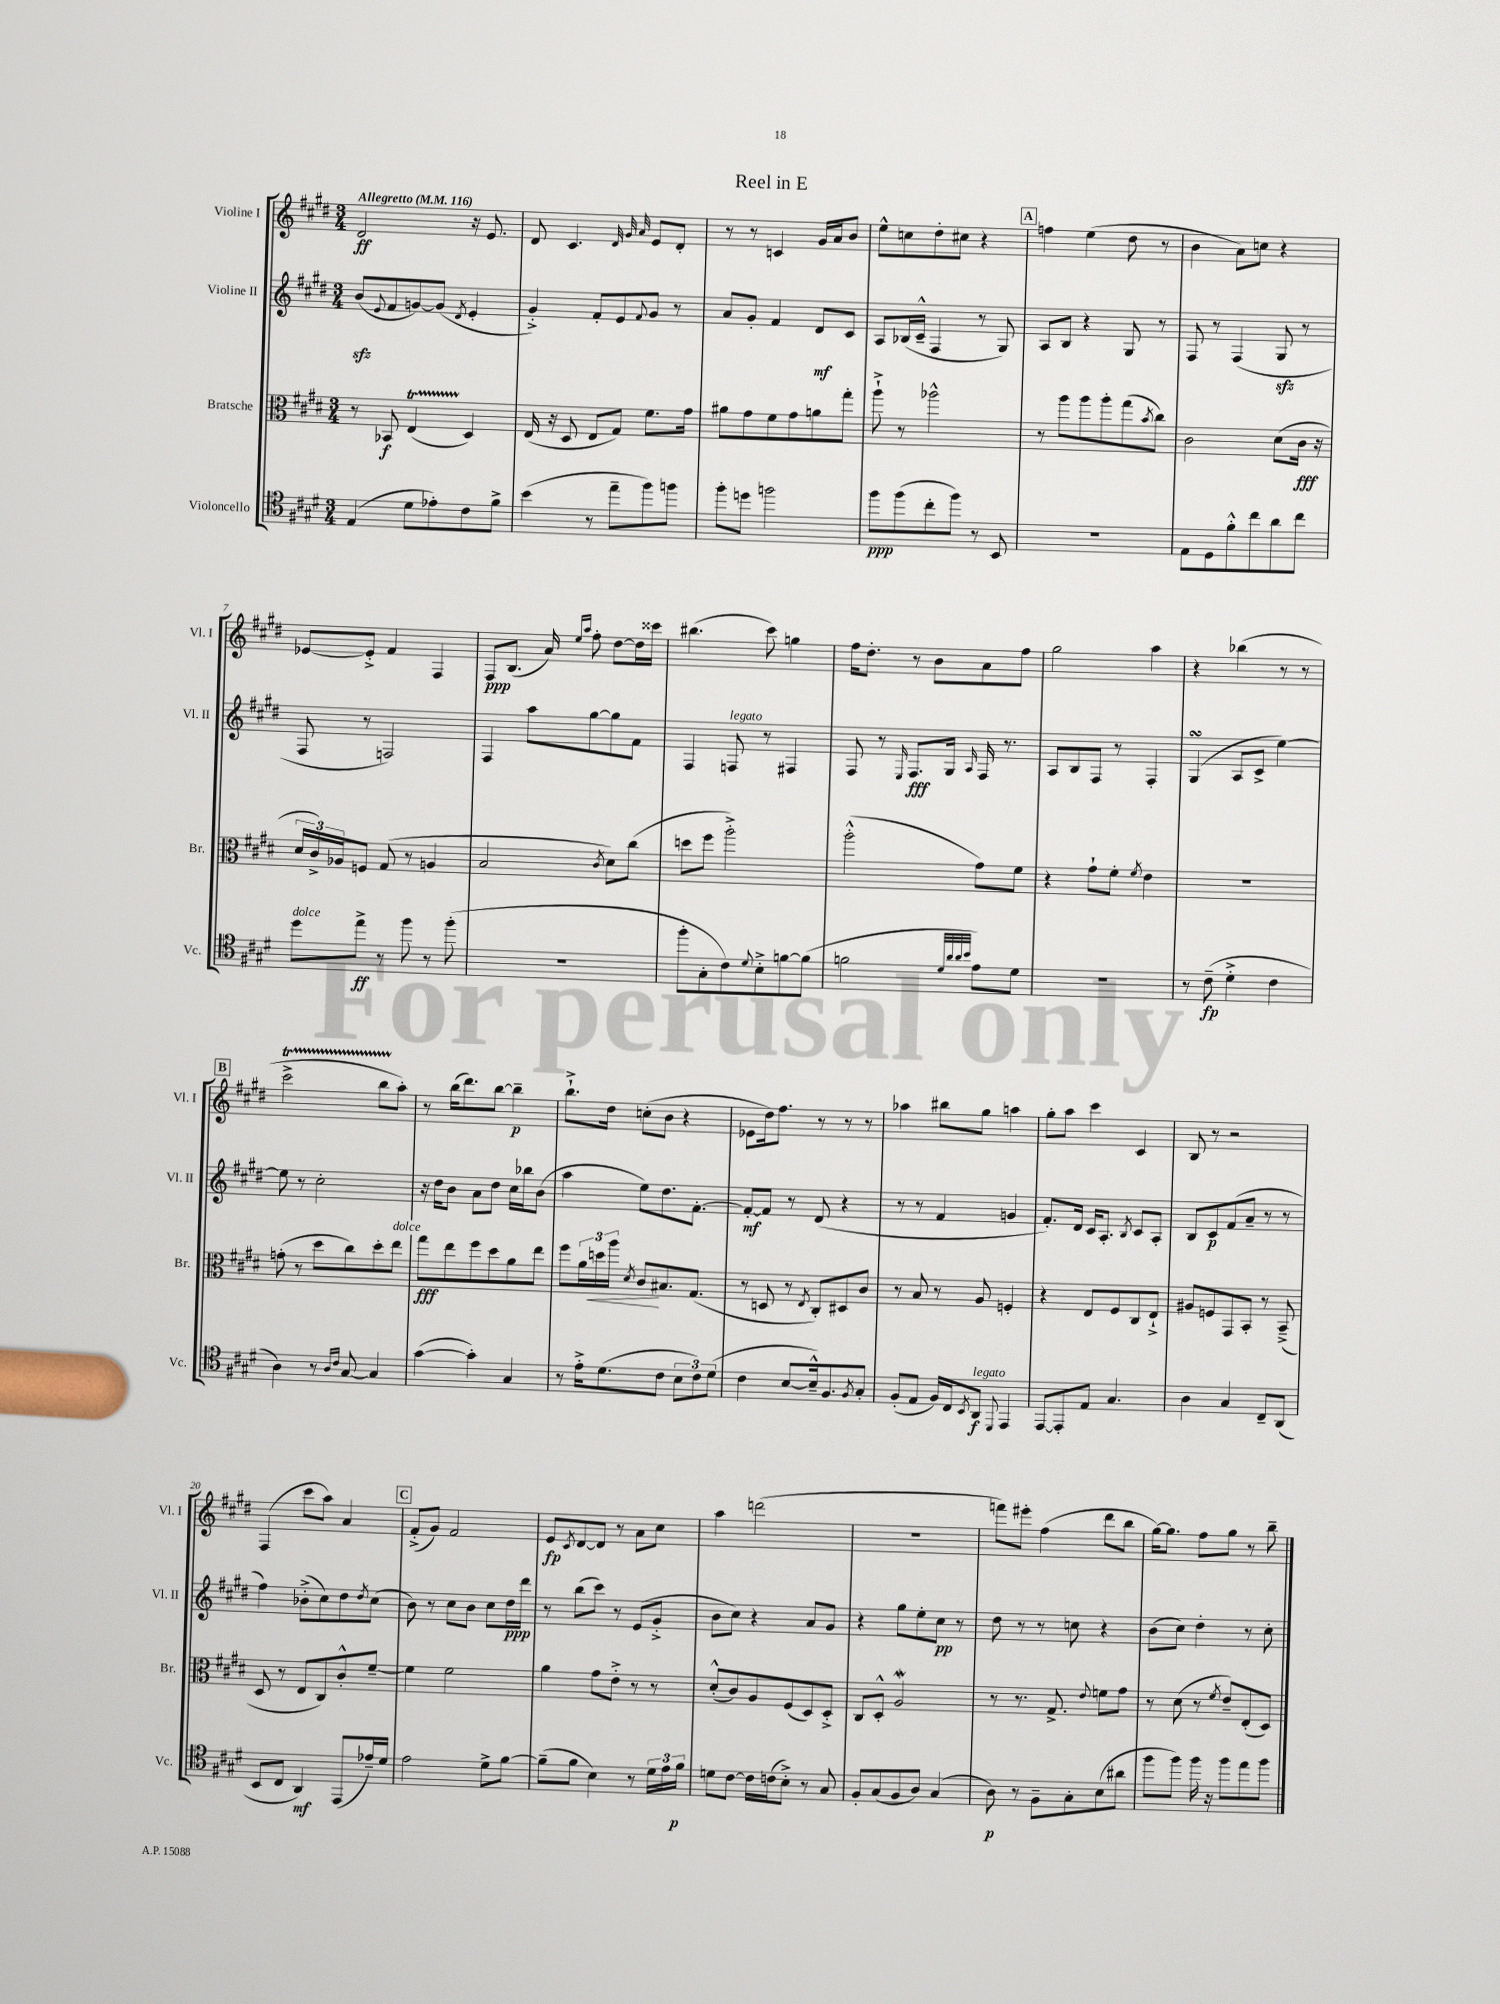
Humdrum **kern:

**kern	**dynam	**kern	**dynam	**kern	**dynam	**kern	**dynam
*part4	*part4	*part3	*part3	*part2	*part2	*part1	*part1
*staff4	*staff4	*staff3	*staff3	*staff2	*staff2	*staff1	*staff1
*I"Violoncello	*	*I"Bratsche	*	*I"Violine II	*	*I"Violine I	*
*I'Vc.	*	*I'Br.	*	*I'Vl. II	*	*I'Vl. I	*
*clefC4	*	*clefC3	*	*clefG2	*	*clefG2	*
*k[f#c#g#d#]	*	*k[f#c#g#d#]	*	*k[f#c#g#d#]	*	*k[f#c#g#d#]	*
*M3/4	*	*M3/4	*	*M3/4	*	*M3/4	*
*MM116	*	*MM116	*	*MM116	*	*MM116	*
=1	=1	=1	=1	=1	=1	=1	=1
!	!	!	!	!	!	!LO:TX:a:B:t=Allegretto	!
(4E/	.	8r	.	(8bzz/L	.	2d#/	ff
.	.	.	.	8qqe/	.	.	.
.	.	8BB-X/	f	8f#/	.	.	.
8d#\L	.	(4ET/	.	[8gn/)	.	.	.
8e-X'\)	.	.	.	(8g/J]	.	.	.
.	.	.	.	8qd#/	.	.	.
8c#\	.	4D#/)	.	4e'/	.	16r	.
.	.	.	.	.	.	8.e/	.
8f#^\J	.	.	.	.	.	.	.
=2	=2	=2	=2	=2	=2	=2	=2
(4b\	.	(16E/	.	4g#'^/)	.	8d#/	.
.	.	16r	.	.	.	.	.
.	.	8D#/	.	.	.	4.c#/	.
8r	.	8E/L	.	8f#'/L	.	.	.
8ee~\L	.	8G#/J)	.	8e/	.	.	.
.	.	.	.	.	.	32qqd#/	.
.	.	.	.	.	.	32qqg#/	.
.	.	.	.	8qqf#/	.	32qqa/	.
8ff#\)	.	8.f#\L	.	8g#/J	.	8e/L	.
8ffn\J	.	.	.	8r	.	8d#'/J	.
.	.	16g#\Jk	.	.	.	.	.
=3	=3	=3	=3	=3	=3	=3	=3
8ff#'\L	.	8a#X\L	.	8a/L	.	8r	.
8ddn\J	.	8g#\	.	8g#'/J	.	8r	.
2ffn\	.	8f#\	.	4f#/	.	4cn/	.
.	.	8g#\	.	.	.	.	.
.	.	8an\	.	8d#/L	mf	16g#/LL	.
.	.	.	.	.	.	16a/J	.
.	.	8gg#'\J	.	8c#/J	.	8b/J	.
=4	=4	=4	=4	=4	=4	=4	=4
8ff#\L	ppp	8aa`^\	.	8A/L	.	8ee^^\L	.
(8ff#\	.	8r	.	(16B-X/L	.	8ccn\	.
.	.	.	.	16c#~^^/JJ	.	.	.
8cc#'\	.	2aa-X^^\	.	4F#/	.	8dd#'\	.
8ff#\J)	.	.	.	.	.	8cc#X\J	.
8r	.	.	.	8r	.	4r	.
8BB/	.	.	.	8G#/)	.	.	.
!!LO:REH:place=s1:t=A
=5	=5	=5	=5	=5	=5	=5	=5
2.r	.	8r	.	8A/L	.	4ffn\	.
.	.	8aa\L	.	8B/J	.	.	.
.	.	8aa\	.	4r	.	(4ee\	.
.	.	8aa'\	.	.	.	.	.
.	.	(8gg#\	.	8G#/	.	8dd#\	.
.	.	8qb/	.	.	.	.	.
.	.	8cc#\J)	.	8r	.	8r	.
=6	=6	=6	=6	=6	=6	=6	=6
8E\L	.	2c#\	.	8F#/	.	4b\	.
8D#\	.	.	.	8r	.	.	.
8f#'^^\	.	.	.	(4F#/	.	8a\L)	.
8cc#\	.	.	.	.	.	8ccn\J	.
8a\	.	(8d#\L	.	8G#zz/	.	4r	.
8cc#\J	.	16c#\Jk	fff	8r	.	.	.
.	.	16r	.	.	.	.	.
!!LO:LB:g=z
=7	=7	=7	=7	=7	=7	=7	=7
!LO:TX:a:i:t=dolce	!	!	!	!	!	!	!
8dd#\L	.	24d#/LL	.	8F#/	.	[8e-X/L	.
.	.	24c#^/)	.	.	.	.	.
.	.	24A-X/J	.	.	.	.	.
8ee^\J	ff	8Fn/J	.	8r	.	8e-'^/J]	.
8r	.	(8G#/	.	2Fn/)	.	4f#/	.
8ff#\	.	8r	.	.	.	.	.
8r	.	4An/	.	.	.	4F#/	.
(8ff#'\	.	.	.	.	.	.	.
=8	=8	=8	=8	=8	=8	=8	=8
2.r	.	2B/	.	4F#/	.	8F#/L	ppp
.	.	.	.	.	.	(8.B/J	.
.	.	.	.	8aa\L	.	.	.
.	.	.	.	.	.	16a/)	.
.	.	.	.	.	.	16qqee/LL	.
.	.	.	.	.	.	16qqaa/JJ	.
.	.	.	.	[8gg#\	.	8ff#'\	.
.	.	8qc#/	.	.	.	.	.
.	.	8d#\L)	.	8gg#\]	.	[8dd#\L	.
.	.	(8cc#\J	.	8f#\J	.	16dd#\L]	.
.	.	.	.	.	.	16ccc##X\JJ	.
=9	=9	=9	=9	=9	=9	=9	=9
8ff#'\L	.	8ddn\L	.	4F#/	.	(4.bb#X\	.
8G#'\	.	8ff#\J	.	.	.	.	.
!	!	!	!	!LO:TX:a:i:t=legato	!	!	!
8c#\)	.	2aa'^\)	.	8Fn/	.	.	.
8qqd#/	.	.	.	.	.	.	.
8B'^\	.	.	.	8r	.	8ccc#\)	.
[8fn\	.	.	.	4F#X/	.	4ggn\	.
(8f\J]	.	.	.	.	.	.	.
=10	=10	=10	=10	=10	=10	=10	=10
2fn\	.	(2aa'^^\	.	8F#/	.	16ff#\KL	.
.	.	.	.	.	.	8.dd#'\J	.
.	.	.	.	8r	.	.	.
.	.	.	.	16qqE/	.	.	.
.	.	.	.	8.F#/L	fff	8r	.
.	.	.	.	.	.	8b\L	.
.	.	.	.	16G#/Jk	.	.	.
32qqd#/LLL	.	.	.	.	.	.	.
32qqa/	.	.	.	.	.	.	.
32qqa/	.	.	.	.	.	.	.
32qqb/JJJ	.	.	.	16qqA/	.	.	.
8e\L)	.	8g#\L)	.	16F#/	.	8a\	.
.	.	.	.	8.r	.	.	.
8d#\J	.	8f#\J	.	.	.	8ff#\J	.
=11	=11	=11	=11	=11	=11	=11	=11
2.r	.	4r	.	8A/L	.	2gg#\	.
.	.	.	.	8B/	.	.	.
.	.	8g#`\L	.	8F#/J	.	.	.
.	.	8f#'\J	.	8r	.	.	.
.	.	8qf#/	.	.	.	.	.
.	.	4e\	.	4F#'/	.	4aa\	.
=12	=12	=12	=12	=12	=12	=12	=12
8r	.	2.r	.	(4G#sSsS/	.	4r	.
(8c#~\	fp	.	.	.	.	.	.
4d#'^\	.	.	.	8A/L	.	(4bb-X\	.
.	.	.	.	8c#^/J	.	.	.
4c#\	.	.	.	[4ee\)	.	8r	.
.	.	.	.	.	.	8r	.
!!LO:LB:g=z
!!LO:REH:place=s1:t=B
=13	=13	=13	=13	=13	=13	=13	=13
4A\)	.	(8gn'\	.	8ee\]	.	2ccc#T^\	.
.	.	8r	.	8r	.	.	.
8r	.	8dd#\L	.	2cc#'\	.	.	.
16qqA/LL	.	.	.	.	.	.	.
16qqc#/JJ	.	.	.	.	.	.	.
[8G#/	.	8cc#\)	.	.	.	.	.
4G#/]	.	8dd#'\	.	.	.	8bbTTT\L	.
!	!	!LO:TX:a:i:t=dolce	!	!	!	!	!
.	.	8ee\J	.	.	.	8aa'\J)	.
=14	=14	=14	=14	=14	=14	=14	=14
([4g#\	.	8gg#\L	fff	16r	.	8r	.
.	.	.	.	16dd#\KL	.	.	.
.	.	8ee\	.	8b\J	.	(16bb\KL	.
.	.	.	.	.	.	8.ddd#\)	.
4g#'\])	.	8ff#\	.	8a\L	.	.	.
.	.	8dd#\	.	8dd#\J	.	[8bb\J	.
4G#/	.	8a\	.	16cc#\LL	.	4bb~\]	p
.	.	.	.	16bb-X\J	.	.	.
.	.	8ee\J	.	(8b\J	.	.	.
=15	=15	=15	=15	=15	=15	=15	=15
8r	.	8ff#\L	.	4aa\	.	8.bb`^\L	.
16e'^\KL	.	24a\L	.	.	.	.	.
!	!	!	!LO:HP:b	!	!	!	!
.	.	24ddn\	<	.	.	.	.
(8.d#\	.	.	.	.	.	16dd#\Jk	.
.	.	24aa\JJ	.	.	.	.	.
.	.	8qd#/	.	.	.	.	.
.	.	8c#/L	.	8ee\L)	.	(8ccn'\L	.
8c#\J	.	8.B#X/	[	8.dd#\	.	8b\J	.
12B\L	.	.	.	.	.	4r	.
.	.	(8.G#/J	.	[8.f#'\J	.	.	.
12c#\)	.	.	.	.	.	.	.
(12d#\J	.	.	.	.	.	.	.
=16	=16	=16	=16	=16	=16	=16	=16
4c#\	.	8r	.	8f#'/L_	mf	8e-X\L	.
.	.	8Dn/	.	8f#/J]	.	16dd#\k)	.
.	.	.	.	.	.	8.ff#\J	.
[8B/L	.	8r	.	8r	.	.	.
.	.	8qE/	.	.	.	.	.
16B~^^/k])	.	8C#'/L)	.	(8d#/	.	8r	.
8.F#/	.	.	.	.	.	.	.
.	.	8D#X/	.	4r	.	8r	.
8qF#/	.	.	.	.	.	.	.
8G#'/J	.	8c#/J	.	.	.	8r	.
=17	=17	=17	=17	=17	=17	=17	=17
(8F#'/L	.	8r	.	8r	.	4aa-X\	.
8E/J	.	8B/	.	8r	.	.	.
16F#/LL)	.	8r	.	4f#/	.	8bb#X\L	.
16C#/J	.	.	.	.	.	.	.
8qBB/	.	.	.	.	.	.	.
!LO:TX:a:i:t=legato	!	!	!	!	!	!	!
8AA/J	f	8A/	.	.	.	8gg#\J	.
8qqDD#/	.	.	.	.	.	.	.
4EE/	.	4Fn'/	.	4gn/	.	4aan\	.
=18	=18	=18	=18	=18	=18	=18	=18
[8EE/L	.	4r	.	8.f#'/L)	.	8gg#'\L	.
8EE'/]	.	.	.	.	.	8aa\J	.
.	.	.	.	16d#/Jk	.	.	.
8E/J	.	8E/L	.	16c#/KL	.	4ccc#\	.
.	.	.	.	8.A'/J	.	.	.
4.G#/	.	8F#/	.	.	.	.	.
.	.	.	.	8qB/	.	.	.
.	.	8C#/	.	8c#/L	.	4c#/	.
.	.	8E`^/J	.	8A'/J	.	.	.
=19	=19	=19	=19	=19	=19	=19	=19
4A\	.	8A#X/L	.	8B/L	.	8B/	.
.	.	8Fn/	.	8c#/	p	8r	.
4G#/	.	8GG#/	.	(8f#/	.	2r	.
.	.	8BB'/J	.	8a~/J	.	.	.
8C#~/L	.	8r	.	8r	.	.	.
(8AA/J	.	(8BB~^/	.	8r	.	.	.
!!LO:LB:g=z
=20	=20	=20	=20	=20	=20	=20	=20
8BB/L	.	8D#/	.	4ff#\)	.	(4F#/	.
8C#/J	.	8r	.	.	.	.	.
4AA/)	mf	8E/L	.	(8b-X'^\L	.	8ccc#\L	.
.	.	8C#/)	.	8cc#\)	.	8aa\J)	.
(8EE/L	.	8c#'^^/	.	8dd#\	.	4a/	.
.	.	.	.	8qdd#/	.	.	.
16e-X~/L)	.	[8f#~/J	.	(8cc#\J	.	.	.
16d#/JJ	.	.	.	.	.	.	.
!!LO:REH:place=s1:t=C
=21	=21	=21	=21	=21	=21	=21	=21
2e\	.	4f#\]	.	8b\)	.	(8f#'^/L	.
.	.	.	.	8r	.	8g#/J)	.
.	.	2f#\	.	8cc#\L	.	2f#/	.
.	.	.	.	8b\J	.	.	.
8d#^\L	.	.	.	8cc#\L	.	.	.
[8f#\J	.	.	.	16dd#\L	ppp	.	.
.	.	.	.	16ddd#\JJ	.	.	.
=22	=22	=22	=22	=22	=22	=22	=22
(8f#~\L]	.	4a\	.	8r	.	8e/L	fp
.	.	.	.	.	.	8qc#/	.
8f#\J	.	.	.	(8bb\L	.	[8d#/	.
4B\)	.	8g#\L	.	8ccc#\J)	.	8d#/J]	.
.	.	8e'^\J	.	8r	.	8r	.
8r	.	8r	.	(8e/L	.	8a\L	.
24d#\LL	.	8r	.	8g#'^/J	.	8cc#\J	.
24e\	.	.	.	.	.	.	.
24f#\JJ	p	.	.	.	.	.	.
=23	=23	=23	=23	=23	=23	=23	=23
8dn\L	.	(8d#'^^/L	.	8b\L	.	4aa\	.
[8c#\J	.	8c#/)	.	8cc#\J)	.	.	.
16c#\LL]	.	8A/	.	4r	.	(2dddn\	.
(16cn\J	.	.	.	.	.	.	.
8B'^\J)	.	(8F#/	.	.	.	.	.
8r	.	8D#/)	.	8a/L	.	.	.
8G#/	.	8D#'^/J	.	8g#/J	.	.	.
=24	=24	=24	=24	=24	=24	=24	=24
8F#'/L	.	8C#/L	.	4r	.	2.r	.
(8G#/	.	8D#'^^/J	.	.	.	.	.
8F#/	.	2Aw/	.	8gg#\L	.	.	.
8A/J)	.	.	.	8ee'\	.	.	.
(4G#/	.	.	.	8cc#\J	pp	.	.
.	.	.	.	8r	.	.	.
=25	=25	=25	=25	=25	=25	=25	=25
8A\)	p	8r	.	8dd#\	.	8fffn\L)	.
8r	.	8.r	.	8r	.	8eee#X'\J	.
8F#~\L	.	.	.	8r	.	(4ff#\	.
.	.	8.G#^/	.	.	.	.	.
8G#'\	.	.	.	8ccn\	.	.	.
.	.	8qqe/	.	.	.	.	.
(8B\	.	8fn\L	.	4r	.	8ddd#\L	.
8a#X\J	.	8g#\J	.	.	.	8bb\J	.
=26	=26	=26	=26	=26	=26	=26	=26
8ff#\L	.	8r	.	(8b\L	.	[16gg#\KL)	.
.	.	.	.	.	.	8.gg#\J]	.
8ff#\J)	.	(8d#\	.	8cc#\J)	.	.	.
16ff#\	.	8r	.	4dd#'\	.	8ff#\L	.
16r	.	.	.	.	.	.	.
.	.	8qf#/	.	.	.	.	.
8ff#\L	.	8e~/L)	.	.	.	8gg#\J	.
8ee\	.	(8E'/	.	8r	.	8r	.
8ff#\J	.	8D#/J)	.	8cc#'\	.	8bb~\	.
==	==	==	==	==	==	==	==
*-	*-	*-	*-	*-	*-	*-	*-
